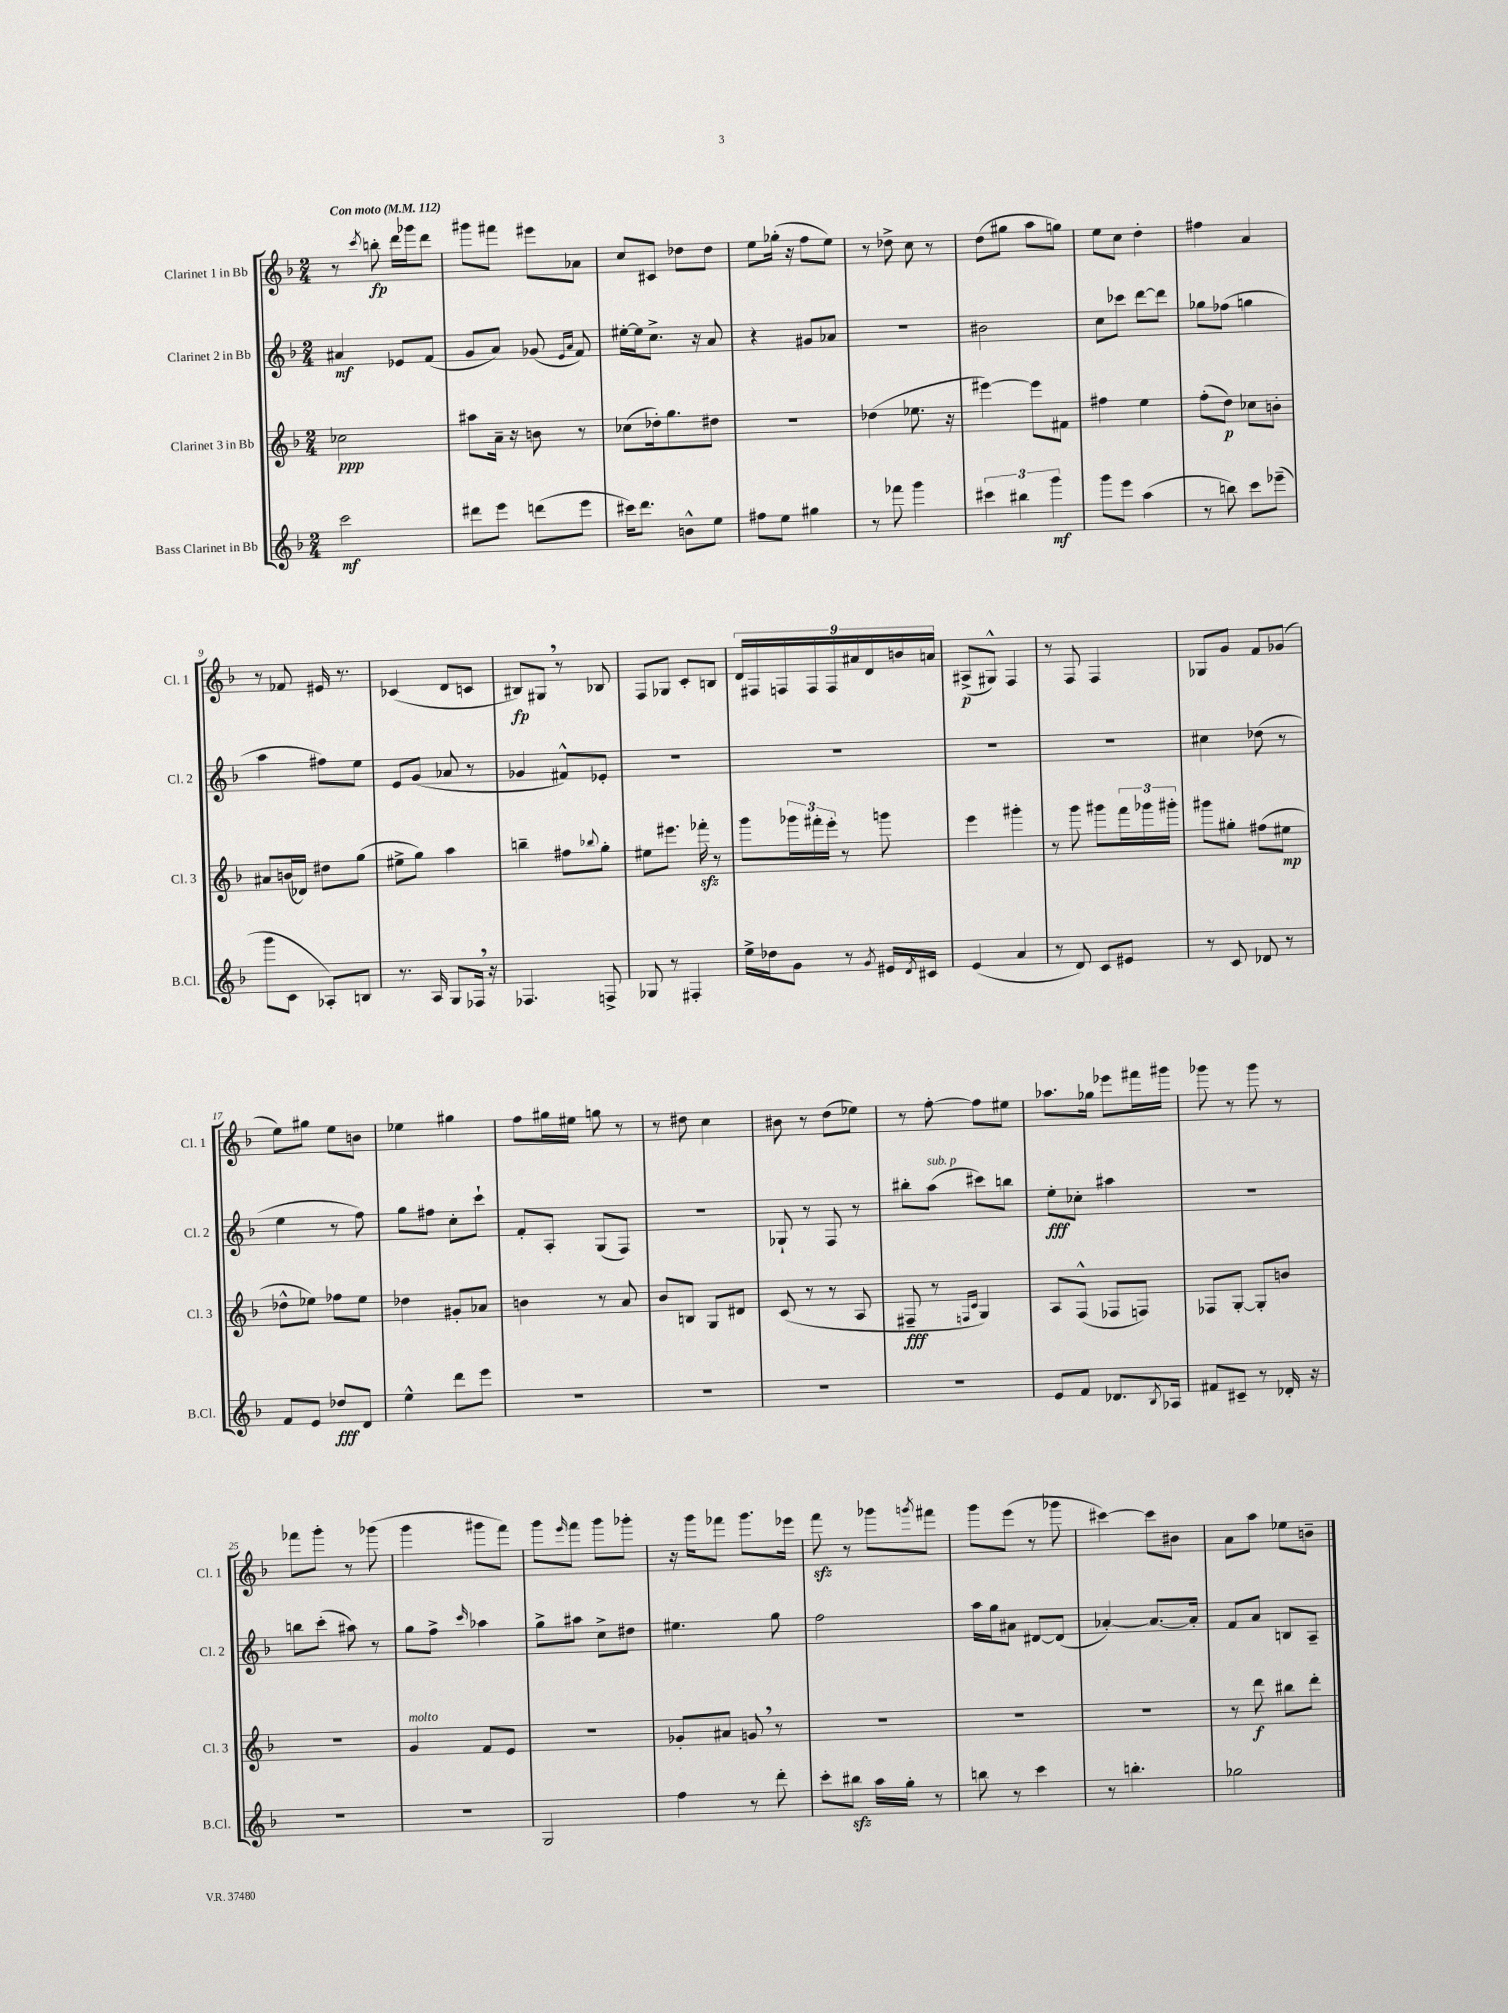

**kern	**kern	**kern	**kern
*staff4	*staff3	*staff2	*staff1
*clefG2	*clefG2	*clefG2	*clefG2
*k[b-]	*k[b-]	*k[b-]	*k[b-]
*M2/4	*M2/4	*M2/4	*M2/4
*MM112	*MM112	*MM112	*MM112
2ccc	2cc-	4a#	8r
.	.	.	8qccc
.	.	.	8bb'
.	.	8e-	16ddd
.	.	.	16ggg-
.	.	(8f	8ddd
=	=	=	=
8ddd#	8aa#	8g	8ggg#
8eee	16a~	8a)	8fff#
.	16r	.	.
(8ddd	8b	(8g-	8eee#
.	.	16qqe	.
.	.	16qqa	.
8eee	8r	8f)	8a-
=	=	=	=
16ccc#)	(8cc-	[16ee#'	8cc
8.ddd	.	16ee#]	.
.	16dd-')	8.cc^	8c#
.	8.gg	.	.
8b^^	.	.	8dd-
.	.	16r	.
8ee	8dd#	8a	8dd-
=	=	=	=
8ff#	2r	4r	8ee
8ee	.	.	(16gg-'
.	.	.	16r
4gg#	.	8g#	8ff
.	.	8a-	8ee)
=	=	=	=
8r	(4dd-	2r	8r
8fff-	.	.	8dd-^
4ggg	8.ee-	.	8cc
.	.	.	8r
.	16r	.	.
=	=	=	=
6ccc#	[4eee#)	2b#	(8dd
.	.	.	8gg#
6bb#	.	.	.
.	8eee#]	.	8aa
6ggg	.	.	.
.	8f#	.	8gg)
=	=	=	=
8ggg	4ff#	8cc	8ee
8eee	.	8ccc-	8cc
(4aa	4ee	[8ddd	4dd'
.	.	8ddd]	.
=	=	=	=
8r	(8ff'	8gg-	4ff#
8bb)	8dd)	(8ff-	.
8ccc	8cc-	4gg	4a
(8eee-~	8b'	.	.
=	=	=	=
8ggg	8a#	4aa	8r
8c	(16b	.	8f-
.	16d-)	.	.
8A-')	8dd#	8ff#)	16e#
.	.	.	8.r
8B	(8gg	8ee	.
=	=	=	=
8.r	8ee#^	8e	(4c-
.	8gg)	(8g	.
16A	.	.	.
8G	4aa	8a-	8d
16F-	.	8r	8c
16r	.	.	.
=	=	=	=
4.F-	4bb~	4g-	8B#)
.	.	.	8G#
.	8ff#	8f#^^)	8r
.	8qqbb-	.	.
8F^	8gg'	8e-'	8B-
=	=	=	=
8G-	8ee#	2r	8F
8r	8.eee#	.	8G-
4F#'	.	.	8c'
.	16fff-'	.	.
.	8r	.	8B
=	=	=	=
16ee^	8ggg	2r	18d
.	.	.	18F#
16dd-	.	.	.
.	.	.	18F
8g	24ggg-	.	.
.	24fff#'	.	18F
.	24eee'	.	.
.	.	.	18F
8r	8r	.	.
.	.	.	18a#
.	.	.	18d
8qg	.	.	.
16e#	8ggg	.	.
.	.	.	18b
8qd	.	.	.
16c#	.	.	.
.	.	.	18a
=	=	=	=
(4e	4eee	2r	(8A#^
.	.	.	8G#^^)
4a	4ggg#'	.	4F
=	=	=	=
8r	8r	2r	8r
8d)	8ggg	.	8F
8c	8ggg#	.	4F
8e#	24fff	.	.
.	24ggg-	.	.
.	24ggg#'	.	.
=	=	=	=
8r	8ggg#	4cc#	8G-
8c	8gg#'	.	8g
8d-	(8ff#	(8dd-	8f
8r	8ee#	8r	(8g-
=	=	=	=
8f	8dd-^^	4ee	8ee)
8e	8ee-)	.	8gg#
8dd-	8ff-	8r	8ee
8d	8ee-	8ff)	8b
=	=	=	=
4ee^^	4dd-	8gg	4ee-
.	.	8ff#	.
8ddd	8g#'	8cc'	4gg#
8eee	8a-	8ccc`	.
=	=	=	=
2r	4b	8f'	8ff
.	.	8A'	16gg#
.	.	.	16ee#
.	8r	(8G	8gg
.	8a	8F)	8r
=	=	=	=
2r	8b-	2r	8r
.	8B	.	8dd#
.	8G	.	4cc
.	8d#	.	.
=	=	=	=
2r	(8c	8G-`	8b#
.	8r	8r	8r
.	8r	8F	(8dd
.	8A	8r	8ee-)
=	=	=	=
2r	8F#~	8bb#'	8r
.	8r	(8aa	[8ff'
.	16qqF	.	.
.	16qqc	.	.
.	4G)	8ccc#)	8ff]
.	.	8bb	8ee#
=	=	=	=
8e	8A	8ee'	8.aa-
8f	(8F^^	8cc-'	.
.	.	.	16gg-
8.d-	8F-	4aa#	8eee-
.	8F)	.	16fff#
8qB-	.	.	.
16A-	.	.	16ggg#
=	=	=	=
8f#	8F-	2r	8ggg-
8c#~	[8G'	.	8r
8r	8G']	.	8ggg-
16d-'	8b	.	8r
16r	.	.	.
=	=	=	=
2r	2r	8bb	8fff-
.	.	(8ccc'	8ggg'
.	.	8aa#)	8r
.	.	8r	(8ggg-
=	=	=	=
2r	4g	8gg	4ggg
.	.	8ff^	.
.	.	16qqccc	.
.	8f	4aa-	8ggg#
.	8e	.	8fff)
=	=	=	=
2G	2r	8gg^	8ggg
.	.	.	16qqeee
.	.	8aa#	8fff
.	.	8cc^	8ggg
.	.	8dd#	8ggg-'
=	=	=	=
4ff	8g-'	4.ee#	16r
.	.	.	16ggg
.	8a#	.	8fff-
8r	8g	.	8.ggg
8ddd'	8r	8gg	.
.	.	.	16eee-
=	=	=	=
8ccc'	2r	2ff	8fff
8bb#	.	.	8r
16aa	.	.	8ggg-
16gg'	.	.	.
.	.	.	8qggg
8r	.	.	8fff#
=	=	=	=
8bb	2r	16aa	8ggg
.	.	16gg	.
8r	.	8a#	(8eee
4ccc	.	[8d#	8r
.	.	(8d#]	8ggg-
=	=	=	=
8r	2r	[4a-')	[4ccc#)
4.bb'	.	.	.
.	.	8.a-_	8ccc#]
.	.	.	8b#
.	.	16a-']	.
=	=	=	=
2gg-	8r	8f	8a
.	8ddd	8a	8aa
.	8bb#	8B	8ee-
.	8ddd'	8A~	8b~
==	==	==	==
*-	*-	*-	*-
